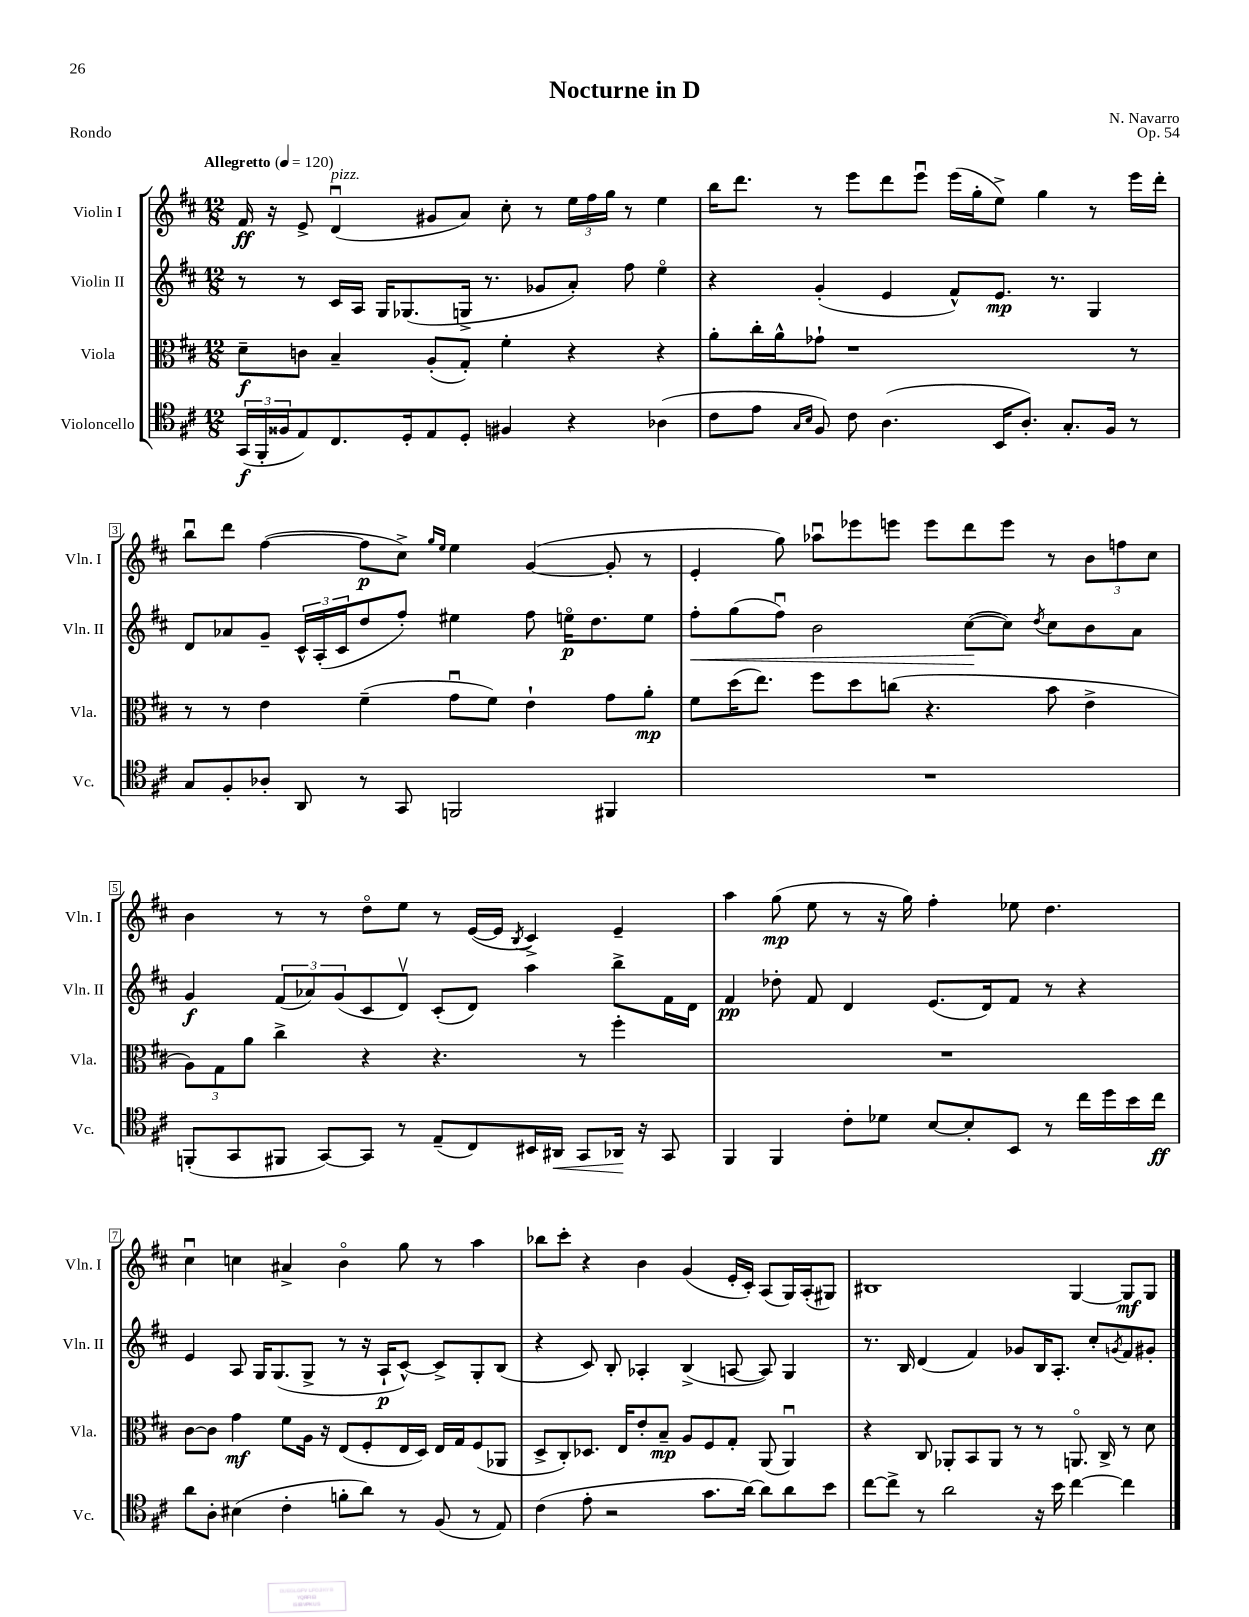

**kern	**dynam	**kern	**dynam	**kern	**dynam	**kern	**dynam
*part4	*part4	*part3	*part3	*part2	*part2	*part1	*part1
*staff4	*staff4	*staff3	*staff3	*staff2	*staff2	*staff1	*staff1
*I"Violoncello	*	*I"Viola	*	*I"Violin II	*	*I"Violin I	*
*I'Vc.	*	*I'Vla.	*	*I'Vln. II	*	*I'Vln. I	*
*clefC4	*	*clefC3	*	*clefG2	*	*clefG2	*
*k[f#c#]	*	*k[f#c#]	*	*k[f#c#]	*	*k[f#c#]	*
*M12/8	*	*M12/8	*	*M12/8	*	*M12/8	*
*MM120	*	*MM120	*	*MM120	*	*MM120	*
=1	=1	=1	=1	=1	=1	=1	=1
!	!	!	!	!	!	!LO:TX:a:B:t=Allegretto	!
(24GG/LL	f	8d~\L	f	8r	.	16f#/	ff
24FF#'/	.	.	.	.	.	.	.
.	.	.	.	.	.	16r	.
24F##X/J	.	.	.	.	.	.	.
8E/)	.	8cn\J	.	8r	.	8e^/	.
!	!	!	!	!	!	!LO:TX:a:i:t=pizz.	!
8.C#/	.	4B~/	.	16c#/LL	.	(4du/	.
.	.	.	.	16A/JJ	.	.	.
.	.	.	.	16G/KL	.	.	.
16D'/k	.	.	.	(8.G-X/	.	.	.
8E/	.	(8A'/L	.	.	.	8g#X/L	.
8D'/J	.	8G'/J)	.	16Gn^/Jk	.	8a/J)	.
.	.	.	.	8.r	.	.	.
4F#X/	.	4f#'\	.	.	.	8cc#'\	.
.	.	.	.	8g-X/L	.	8r	.
4r	.	4r	.	8a'/J)	.	24ee\LL	.
.	.	.	.	.	.	24ff#\	.
.	.	.	.	.	.	24gg\JJ	.
.	.	.	.	8ff#\	.	8r	.
(4A-X\	.	4r	.	4ee\	.	4ee\	.
=2	=2	=2	=2	=2	=2	=2	=2
8c#\L	.	8a'\L	.	4r	.	16bb\KL	.
.	.	.	.	.	.	8.ddd\J	.
8e\J	.	16cc#'\L	.	.	.	.	.
.	.	16a^^\J	.	.	.	.	.
16qqG/LL	.	.	.	.	.	.	.
16qqB/JJ	.	.	.	.	.	.	.
8F#/)	.	8g-X`\J	.	(4g'/	.	8r	.
8c#\	.	1r	.	.	.	8eee\L	.
(4.A\	.	.	.	4e/	.	8ddd\	.
.	.	.	.	.	.	8eeeu\J	.
.	.	.	.	8f#^^/L)	.	(16eee\LL	.
.	.	.	.	.	.	16gg'\J	.
16BB/KL	.	.	.	8.e/J	mp	8ee^\J)	.
8.A'/J)	.	.	.	.	.	.	.
.	.	.	.	.	.	4gg\	.
.	.	.	.	8.r	.	.	.
8.G'/L	.	.	.	.	.	.	.
.	.	.	.	4G/	.	8r	.
16F#/Jk	.	.	.	.	.	.	.
8r	.	8r	.	.	.	16eee\LL	.
.	.	.	.	.	.	16ddd'\JJ	.
!!LO:LB:g=z
=3	=3	=3	=3	=3	=3	=3	=3
8G/L	.	8r	.	8d/L	.	8bbu\L	.
8F#'/	.	8r	.	8a-X/	.	8ddd\J	.
8A-X'/J	.	4e\	.	8g~/J	.	([4ff#\	.
8AA/	.	.	.	24c#^^/LL	.	.	.
.	.	.	.	(24A'/	.	.	.
.	.	.	.	24c#/J	.	.	.
8r	.	(4f#~\	.	8dd/	.	8ff#\L]	p
8GG/	.	.	.	8ff#'/J)	.	8cc#^\J)	.
.	.	.	.	.	.	16qqgg/LL	.
.	.	.	.	.	.	16qqee/JJ	.
2FFn/	.	8gu\L	.	4ee#X\	.	4ee\	.
.	.	8f#\J)	.	.	.	.	.
.	.	4e`\	.	8ff#\	.	([4g/	.
.	.	.	.	16een\KL	p	.	.
.	.	.	.	8.dd\	.	.	.
4FF#X/	.	8g\L	.	.	.	8g'/]	.
.	.	8a'\J	mp	8ee\J	.	8r	.
=4	=4	=4	=4	=4	=4	=4	=4
!	!	!	!	!	!LO:HP:b	!	!
1.r	.	8f#\L	.	8ff#'\L	<	4e'/	.
.	.	(16dd\K	.	(8gg\	.	.	.
.	.	8.ee\J)	.	.	.	.	.
.	.	.	.	8ff#u\J)	.	8gg\)	.
.	.	8ff#\L	.	2b\	.	8aa-Xu\L	.
.	.	8dd\	.	.	.	8eee-X\	.
.	.	(8ccn\J	.	.	.	8eeen\J	.
.	.	4.r	.	.	.	8eee\L	.
.	.	.	.	([8cc#\L	.	8ddd\	.
.	.	.	.	8cc#\J])	[	8eee\J	.
.	.	.	.	8qdd/	.	.	.
.	.	8b\	.	8cc#\L	.	8r	.
.	.	4e^\	.	8b\	.	12b\L	.
.	.	.	.	.	.	12ffn\	.
.	.	.	.	8a\J	.	.	.
.	.	.	.	.	.	12cc#\J	.
!!LO:LB:g=z
=5	=5	=5	=5	=5	=5	=5	=5
(8FFn'/L	.	12A\L)	.	4g/	f	4b\	.
.	.	12G\	.	.	.	.	.
8GG/	.	.	.	.	.	.	.
.	.	12a\J	.	.	.	.	.
8FF#X/J	.	4cc#^\	.	(12f#/L	.	8r	.
.	.	.	.	12a-X/)	.	.	.
[8GG/L)	.	.	.	.	.	8r	.
.	.	.	.	(12g/	.	.	.
8GG/J]	.	4r	.	8c#/	.	8dd\L	.
8r	.	.	.	8dv/J)	.	8ee\J	.
(8E~/L	.	4.r	.	(8c#'/L	.	8r	.
8C#/)	.	.	.	8d/J)	.	([16e/LL	.
.	.	.	.	.	.	16e/JJ]	.
.	.	.	.	.	.	8qB/	.
16BB#X/L	.	.	.	4aa\	.	4c#^/)	.
!	!LO:HP:b	!	!	!	!	!	!
16AA#X/JJ	<	.	.	.	.	.	.
8GG/L	.	8r	.	.	.	.	.
16AA-X/Jk	.	4ff#'\	.	8bb^\L	.	4e~/	.
16r	[	.	.	.	.	.	.
8GG/	.	.	.	16f#\L	.	.	.
.	.	.	.	16d\JJ	.	.	.
=6	=6	=6	=6	=6	=6	=6	=6
4FF#/	.	1.r	.	4f#/	pp	4aa\	.
4FF#/	.	.	.	8dd-X'\	.	(8gg\	mp
.	.	.	.	8f#/	.	8ee\	.
8c#'\L	.	.	.	4d/	.	8r	.
8d-X\J	.	.	.	.	.	16r	.
.	.	.	.	.	.	16gg\)	.
[8B/L	.	.	.	(8.e/L	.	4ff#'\	.
8B'/]	.	.	.	.	.	.	.
.	.	.	.	16d/k)	.	.	.
8BB/J	.	.	.	8f#/J	.	8ee-X\	.
8r	.	.	.	8r	.	4.dd\	.
16cc#\LL	.	.	.	4r	.	.	.
16dd\	.	.	.	.	.	.	.
16b\	.	.	.	.	.	.	.
16cc#\JJ	ff	.	.	.	.	.	.
!!LO:LB:g=z
=7	=7	=7	=7	=7	=7	=7	=7
8a\L	.	[8c#\L	.	4e/	.	4cc#u\	.
8A'\J	.	8c#\J]	.	.	.	.	.
(4B#X\	.	4g\	mf	8A/	.	4ccn\	.
.	.	.	.	16G/KL	.	.	.
.	.	.	.	(8.G/	.	.	.
4c#'\	.	8f#\L	.	.	.	4a#X^/	.
.	.	16A\Jk	.	8G^/J	.	.	.
.	.	16r	.	.	.	.	.
8fn'\L	.	(8E/L	.	8r	.	4b\	.
8a\J)	.	8F#'/	.	16r	.	.	.
.	.	.	.	16A`/KL	p	.	.
8r	.	16E/L	.	[8c#^^/J)	.	8gg\	.
.	.	16D/JJ)	.	.	.	.	.
(8F#/	.	16E/LL	.	8c#^/L]	.	8r	.
.	.	16G/J	.	.	.	.	.
8r	.	(8F#/	.	8G'/	.	4aa\	.
8E/)	.	8AA-X/J	.	(8B/J	.	.	.
=8	=8	=8	=8	=8	=8	=8	=8
(4c#\	.	8D^/L	.	4r	.	8bb-X\L	.
.	.	8C#'/)	.	.	.	8ccc#'\J	.
8e'\	.	8.D-X/J	.	8c#/)	.	4r	.
2r	.	.	.	8B'/	.	.	.
.	.	16E/KL	.	.	.	.	.
.	.	8e'/	.	4A-X'/	.	4b\	.
.	.	8B~/J	mp	.	.	.	.
.	.	8A/L	.	(4B^/	.	(4g/	.
8.g\L	.	8F#/	.	.	.	.	.
.	.	8G'/J	.	[8An/	.	16e'/LL	.
[16a\Jk)	.	.	.	.	.	16c#'/JJ)	.
8a\L]	.	(8AA/	.	8A/])	.	(8A/L	.
8a\	.	4AAu/)	.	4G/	.	16G/L)	.
.	.	.	.	.	.	(16A'/J	.
8b\J	.	.	.	.	.	8G#X/J)	.
=9	=9	=9	=9	=9	=9	=9	=9
[8cc#\L	.	4r	.	8.r	.	1B#X	.
8cc#^\J]	.	.	.	.	.	.	.
.	.	.	.	16B/	.	.	.
8r	.	8C#/	.	(4d/	.	.	.
2a\	.	8AA-X'/L	.	.	.	.	.
.	.	8BB/	.	4f#/)	.	.	.
.	.	8AA-/J	.	.	.	.	.
.	.	8r	.	8g-X/L	.	.	.
16r	.	8r	.	16B/K	.	.	.
16b\	.	.	.	8.A'/J	.	.	.
[4cc#\	.	8.AAn/	.	.	.	[4G/	.
.	.	.	.	8cc#'/L	.	.	.
.	.	16C#^/	.	.	.	.	.
.	.	.	.	8qgn/	.	.	.
4cc#\]	.	8r	.	8f#/	.	8G/L]	mf
.	.	8d\	.	8g#X'/J	.	8G/J	.
==	==	==	==	==	==	==	==
*-	*-	*-	*-	*-	*-	*-	*-
